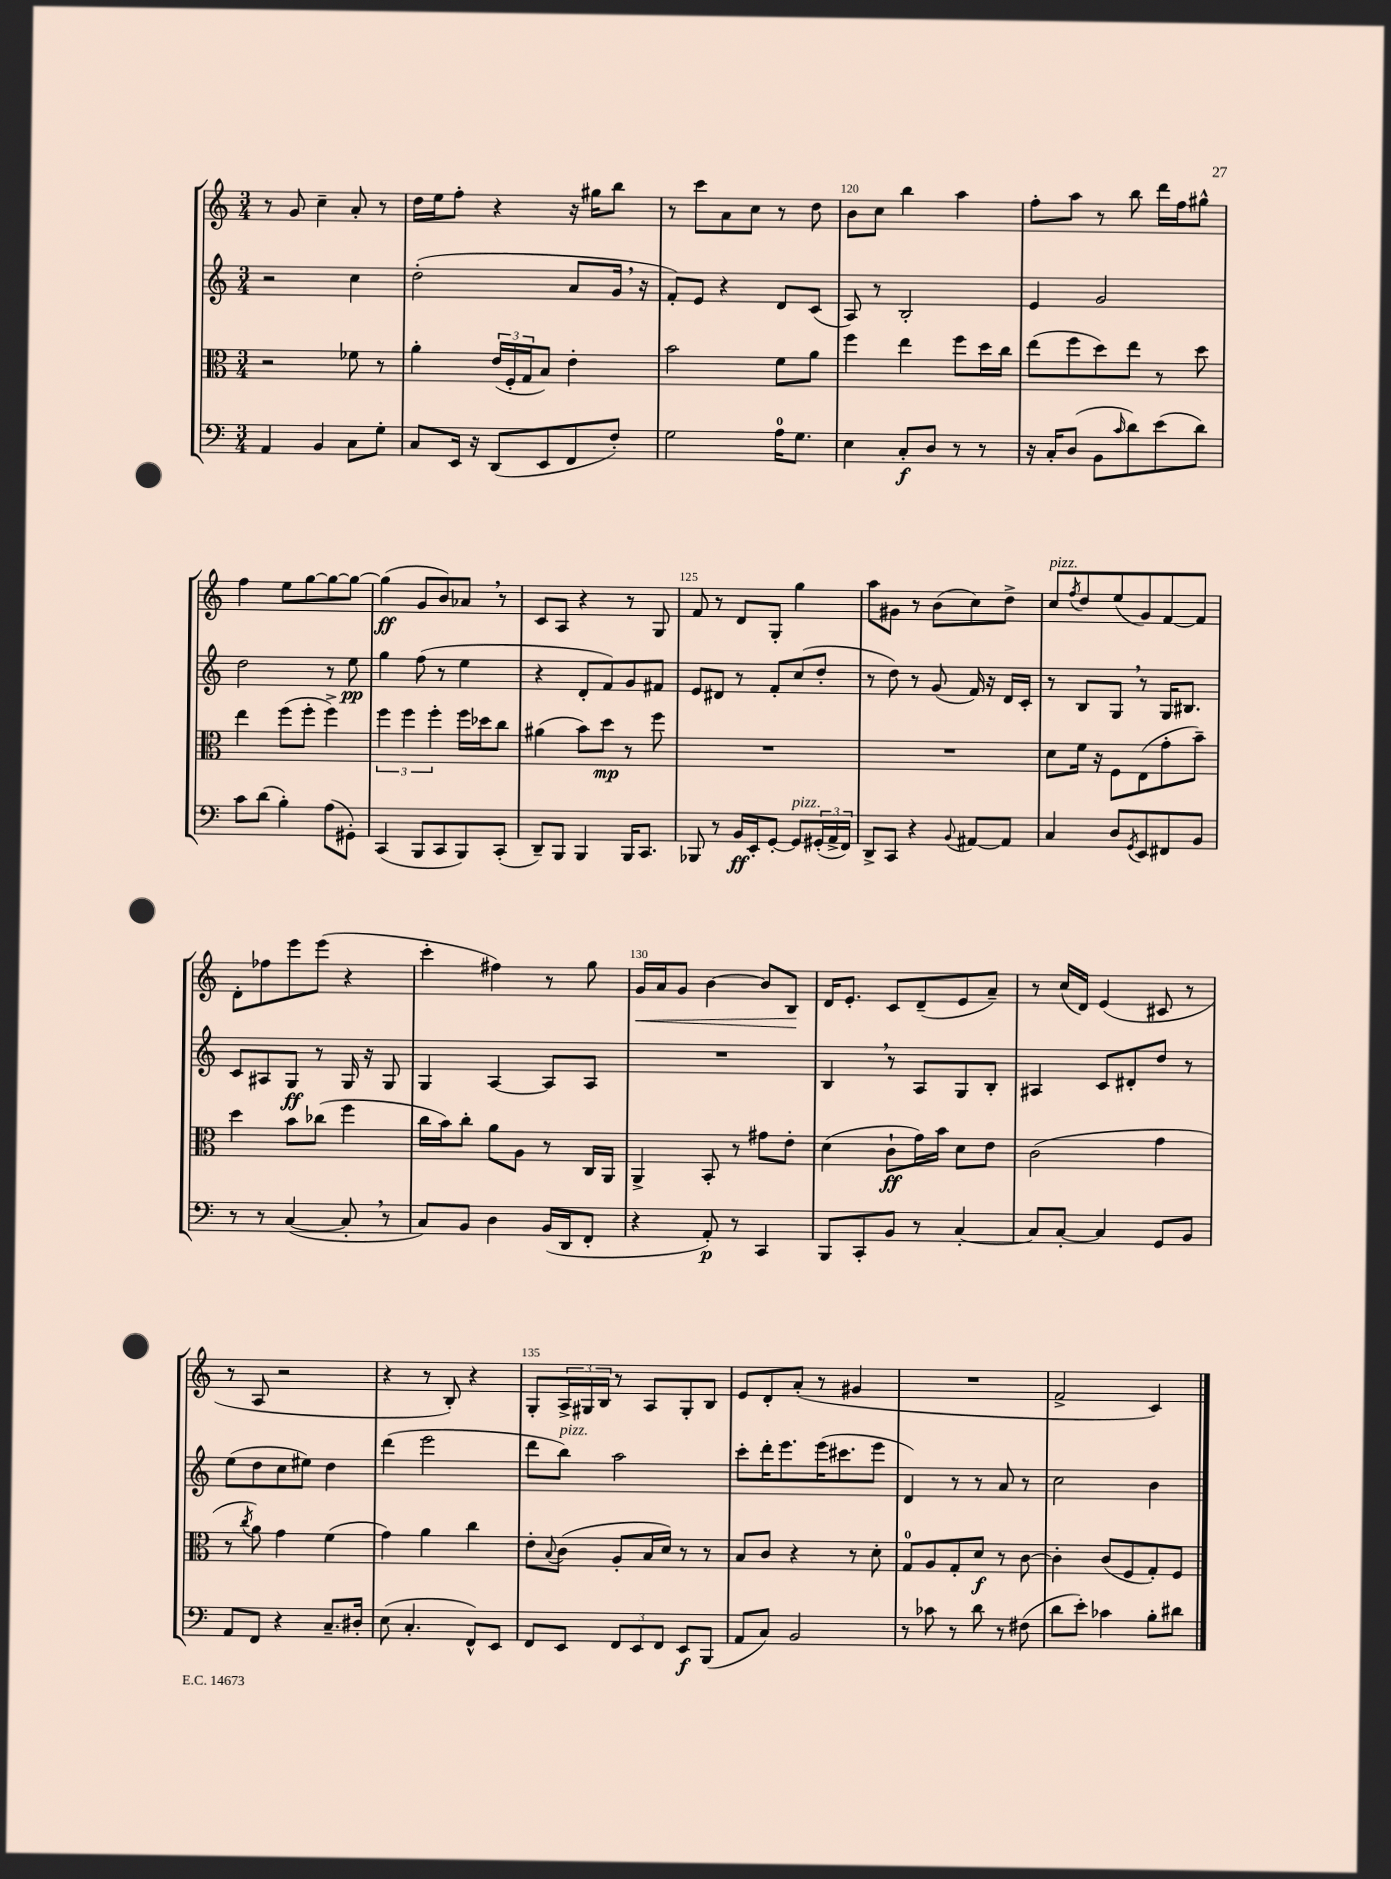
<<
\new StaffGroup <<
\new Staff = "s0" {
    \clef treble \key c \major \numericTimeSignature \time 3/4
    r8 g'8 c''4-- a'8-. r8 |
    d''16 e''16 f''8-. r4 r16 gis''16 b''8 |
    r8 c'''8 a'8 c''8 r8 d''8 |
    b'8 c''8 b''4 a''4 |
    f''8-. a''8 r8 b''8 d'''16 f''16 gis''8-^ |
    f''4 e''8 g''8~ g''8~ g''8~ |
    g''4\ff( g'8 b'8) aes'8 \breathe r8 |
    c'8 a8 r4 r8 g8 |
    f'8 r8 d'8 g8-. g''4 |
    a''8 gis'8 r8 b'8( c''8) d''8-> |
    c''8^\markup { \italic "pizz." } \acciaccatura { f''8 } d''8 e''8( g'8) f'8~ f'8 |
    d'8-. fes''8 e'''8 e'''8( r4 |
    c'''4-. fis''4) r8 g''8 |
    g'16\< a'16 g'8 b'4~ b'8 b8\! |
    d'16 e'8.-. c'8 d'8--( e'8 a'8--) |
    r8 c''16( d'16) e'4( cis'8 r8 |
    r8 a8 r2 |
    r4 r8 b8-.) r4 |
    g8-. \tuplet 3/2 { a16-> gis16 b16 } r8 a8 gis8-. b8 |
    e'8 d'8-. a'8-.( r8 gis'4 |
    R2. |
    f'2-> c'4) \bar "|." |
}
\new Staff = "s1" {
    \clef treble \key c \major \numericTimeSignature \time 3/4
    r2 c''4 |
    d''2-.( a'8 g'16 \breathe r16 |
    f'8-.) e'8 r4 d'8 c'8( |
    a8) r8 b2-. |
    e'4 g'2 |
    d''2 r8 e''8\pp |
    g''4 f''8( r8 e''4 |
    r4 d'8-. f'8) g'8 fis'8 |
    e'8 dis'8 r8 f'8-. c''8( d''8-. |
    r8 d''8) r8 g'8( f'16) r16 d'16 c'16-. |
    r8 b8 g8 \breathe r8 g16 bis8. |
    c'8 ais8 g8\ff r8 g16 r16 g8 |
    g4 a4~ a8 a8 |
    R2. |
    b4 \breathe r8 a8 g8 b8-. |
    ais4 c'8 dis'8-. d''8 r8 |
    e''8( d''8 c''8 eis''8) d''4 |
    d'''4( e'''2 |
    d'''8 b''8^\markup { \italic "pizz." }) a''2 |
    c'''8-. d'''16-. e'''8. e'''16( cis'''8. e'''8 |
    d'4) r8 r8 a'8 r8 |
    c''2 b'4 \bar "|." |
}
\new Staff = "s2" {
    \clef alto \key c \major \numericTimeSignature \time 3/4
    r2 fes'8 r8 |
    a'4-. \tuplet 3/2 { e'16( f16-. g16 } b8) e'4-. |
    b'2 f'8 a'8 |
    f''4 e''4 f''8 d''16 c''16 |
    e''8( f''8 d''8) e''8 r8 d''8 |
    e''4 f''8( f''8-. f''4->) |
    \tuplet 3/2 { f''4 f''4 f''4-. } f''16 des''16 c''8 |
    ais'4( b'8) d''8\mp r8 f''8 |
    R2. |
    R2. |
    d'8 f'16 r16 f8 e8( g'8-. b'8--) |
    d''4 b'8 ces''8( f''4 |
    c''16 b'16) c''8-. a'8 a8 r8 c16 a,16 |
    a,4-> b,8-. r8 gis'8 e'8-. |
    d'4( c'8-!\ff g'16) b'16 d'8 e'8 |
    c'2( g'4 |
    r8 \acciaccatura { c''8 } a'8) g'4 f'4( |
    g'4) a'4 c''4 |
    e'8-. \appoggiatura { b8 } c'8( a8-. b16 d'16) r8 r8 |
    b8 c'8 r4 r8 d'8-. |
    g8-0 a8 g8-. d'8\f r8 c'8~ |
    c'4-. c'8( f8 g8-.) f8 \bar "|." |
}
\new Staff = "s3" {
    \clef bass \key c \major \numericTimeSignature \time 3/4
    a,4 b,4 c8 g8-. |
    c8 e,16 r16 d,8( e,8 f,8 f8-.) |
    g2 a16-0 g8. |
    e4 c8-.\f d8 r8 r8 |
    r16 c16-. d8( b,8 \grace { c'16 } d'8) e'8( d'8) |
    c'8 d'8( b4-.) a8( gis,8-.) |
    c,4( b,,8 c,8 b,,8) c,8-.( |
    d,8--) b,,8 b,,4 b,,16 c,8. |
    bes,,8 r8 b,16\ff e,16-. g,8~-. g,8^\markup { \italic "pizz." } \tuplet 3/2 { gis,16-.( a,16-> f,16) } |
    d,8-> c,8 r4 \appoggiatura { b,8 } ais,8~ ais,8 |
    c4 d8 \acciaccatura { g,8 } e,8 fis,8 b,8 |
    r8 r8 c4~( c8-. \breathe r8 |
    c8) b,8 d4 b,16( d,16 f,8-. |
    r4 a,8-.\p) r8 c,4 |
    b,,8 c,8-. b,8 r8 c4~-. |
    c8 c8~-. c4 g,8 b,8 |
    a,8 f,8 r4 c8.-- dis16-. |
    e8( c4.-. f,8-^) e,8 |
    f,8 e,8 \tuplet 3/2 { f,8 e,8 f,8 } e,8\f b,,8( |
    a,8 c8) b,2 |
    r8 ces'8 r8 d'8 r8 fis8( |
    d'8 e'8-.) ces'4 b8-. dis'8 \bar "|." |
}
>>
>>
\layout { \context { \Score currentBarNumber = #117 \override BarNumber.break-visibility = ##(#f #t #t) barNumberVisibility = #(every-nth-bar-number-visible 5) } }
